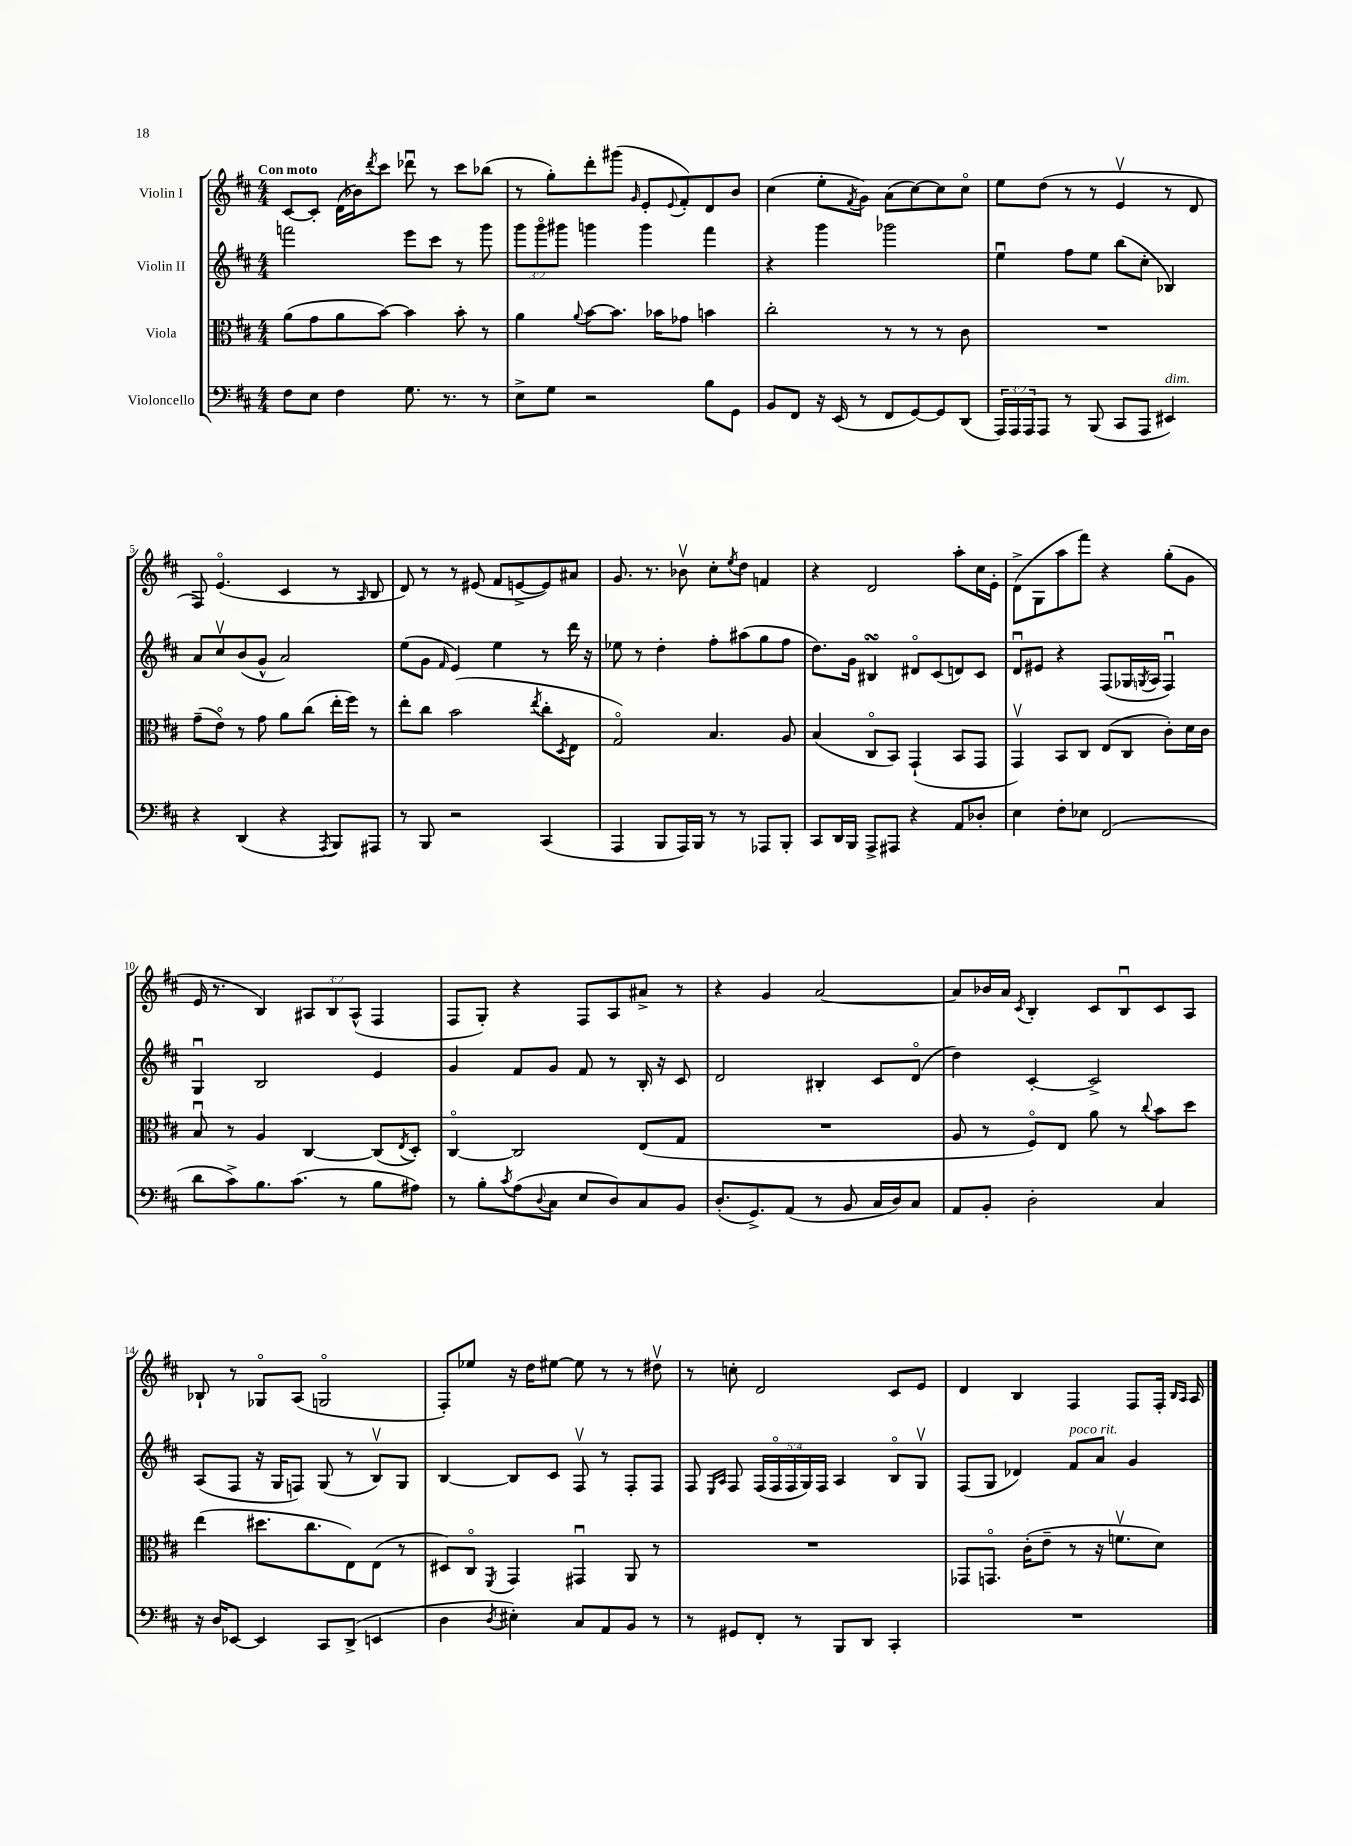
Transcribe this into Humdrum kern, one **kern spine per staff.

**kern	**kern	**kern	**kern
*part4	*part3	*part2	*part1
*staff4	*staff3	*staff2	*staff1
*I"Violoncello	*I"Viola	*I"Violin II	*I"Violin I
*clefF4	*clefC3	*clefG2	*clefG2
*k[f#c#]	*k[f#c#]	*k[f#c#]	*k[f#c#]
*M4/4	*M4/4	*M4/4	*M4/4
=1	=1	=1	=1
!	!	!	!LO:TX:a:B:t=Con moto
8F#\L	(8a\L	2fffn\	[8c#/L
8E\J	8g\	.	8c#'/J]
4F#\	8a\	.	(16d\LL
.	.	.	16b-X\J)
.	.	.	8qddd/
.	[8b\J)	.	8ccc#\J
8.G\	4b\]	8eee\L	8ddd-Xu\
.	.	8ccc#\J	8r
8.r	.	.	.
.	8b'\	8r	8ccc#\L
8r	8r	8ggg\	(8bb-X\J
=2	=2	=2	=2
8E^\L	4a\	12ggg\L	8r
.	.	12ggg\	.
8G\J	.	.	8gg'\L)
.	.	12ggg#X\J	.
.	8qqa/	.	.
2r	[8b\L	4gggn\	8ddd'\
.	8.b\J]	.	(8ggg#X\J
.	.	.	16qqg/
.	.	4ggg\	8e'/L
.	16b-X\KL	.	.
.	.	.	8qqe/
.	8g-X\J	.	8f#'/)
8B\L	4bn\	4fff#\	8d/
8GG\J	.	.	8b/J
=3	=3	=3	=3
8BB/L	2cc#'\	4r	(4cc#\
8FF#/J	.	.	.
16r	.	4ggg\	8ee'\L
(16EE/	.	.	.
.	.	.	8qf#/
8r	.	.	8g\J)
8FF#/L	8r	2ggg-X\	(8a\L
[8GG/)	8r	.	[8cc#\)
8GG/]	8r	.	8cc#\]
(8DD/J	8c#\	.	8cc#\J
=4	=4	=4	=4
24AAA/LL)	1r	4eeu\	8ee\L
24AAA/	.	.	.
24AAA/J	.	.	.
8AAA/J	.	.	(8dd\J
8r	.	8ff#\L	8r
(8BBB/	.	8ee\J	8r
8CC#/L	.	(8bb\L	4ev/
8AAA/J	.	8cc#'\J	.
!LO:TX:a:i:t=dim.	!	!	!
4EE#X/)	.	4B-X/)	8r
.	.	.	8d/
!!LO:LB:g=z
=5	=5	=5	=5
4r	(8g~\L	8a/L	8F#/)
.	8e\J)	8cc#v/	(4.e/
(4DD/	8r	(8b/	.
.	8g\	8g^^/J	.
4r	8a\L	2a/)	4c#/
.	(8cc#\J	.	.
8qAAA/	.	.	.
8BBB/L)	16ee'\LL	.	8r
.	16ff#\JJ)	.	.
.	.	.	16qqA/
8AAA#X/J	8r	.	8B/
=6	=6	=6	=6
8r	8ee'\L	(8ee\L	8d/)
8BBB/	8cc#\J	8g\J	8r
.	.	16qqf#/	.
2r	(2b\	4e/)	8r
.	.	.	(8e#X/
.	.	4ee\	8f#/L
.	.	.	[8en^/
.	8qee/	.	.
(4CC#/	8cc#'\L	8r	8e/])
.	8qD/	.	.
.	8E\J	16ddd\	8a#X/J
.	.	16r	.
=7	=7	=7	=7
4AAA/	2G/)	8ee-X\	8.g/
.	.	8r	.
.	.	.	8.r
8BBB/L	.	4dd'\	.
16AAA/L)	.	.	8b-Xv\
16BBB/JJ	.	.	.
8r	4.B/	8ff#'\L	8cc#'\L
.	.	.	8qee/
8r	.	(8aa#X\	8dd\J
8AAA-X/L	.	8gg\	4fn/
8BBB'/J	8A/	8ff#\J	.
=8	=8	=8	=8
8CC#/L	(4B/	8.dd\L)	4r
16DD/L	.	.	.
16BBB/JJ	.	16g\Jk	.
8AAA^/L	8C#/L	4B#XsSsS/	2d/
8AAA#X/J	8BB/J)	.	.
4r	(4GG`/	8d#X/L	.
.	.	(8c#/	.
8AA/L	8BB/L	8dn/)	8aa'\L
8D-X'/J	8GG/J	8c#/J	16cc#\L
.	.	.	16e'\JJ
=9	=9	=9	=9
4E\	4GGv/)	8du/L	(8d^\L
.	.	8e#X/J	8G\
8F#'\L	8BB/L	4r	8aa\
8E-X\J	8C#/J	.	8fff#\J)
(2FF#/	(8E/L	(8F#/L	4r
.	8C#/J	16G-X/L	.
.	.	8qGn/	.
.	.	16A/JJ	.
.	8c#'\L)	4F#u/)	(8gg'\L
.	16d\L	.	8g\J
.	16c#\JJ	.	.
!!LO:LB:g=z
=10	=10	=10	=10
8d\L	8Bu/	4Gu/	16e/
.	.	.	8.r
8c#^\)	8r	.	.
8.B\	4A/	2B/	4B/)
(8.c#\J	.	.	.
.	[4C#/	.	12A#X/L
.	.	.	12B/
8r	.	.	.
.	.	.	(12A#^^/J
8B\L	(8C#/L]	4e/	4F#/
.	8qE/	.	.
8A#X\J)	8D'/J)	.	.
=11	=11	=11	=11
8r	[4C#/	4g/	8F#/L
8B'\L	.	.	8G'/J)
8qc#/	.	.	.
(8A\	2C#/]	8f#/L	4r
8qqD/	.	.	.
8C#\J	.	8g/J	.
8E/L	.	8f#/	8F#/L
8D/)	.	8r	8A/
8C#/	(8E/L	16B'/	8a#X^/J
.	.	16r	.
8BB/J	8G/J	8c#/	8r
=12	=12	=12	=12
(8.D'/L	1r	2d/	4r
8.GG^/)	.	.	.
.	.	.	4g/
(8AA/J	.	.	.
8r	.	4B#X'/	[2a/
8BB/	.	.	.
16C#/LL	.	8c#/L	.
16D/J)	.	.	.
8C#/J	.	(8d/J	.
=13	=13	=13	=13
8AA/L	8A/	4dd\)	8a/L]
8BB'/J	8r	.	16b-X/L
.	.	.	16a/JJ
.	.	.	8qc#/
2D'\	8F#/L)	[4c#'/	4B'/
.	8E/J	.	.
.	8a\	2c#^/]	8c#/L
.	8r	.	8Bu/
.	8qqcc#/	.	.
4C#/	8b\L	.	8c#/
.	8dd\J	.	8A/J
!!LO:LB:g=z
=14	=14	=14	=14
16r	(4ee\	(8A/L	8B-X`/
16D/KL	.	.	.
[8EE-X/J	.	8F#/J	8r
4EE-/]	8.dd#X\L	16r	8G-X/L
.	.	16G/KL	.
.	.	8Fn/J)	(8A/J
.	8.cc#\	.	.
8CC#/L	.	(8G/	2Gn/
(8DD^/J	8E\)	8r	.
4EEn/	(8E\J	8Bv/L)	.
.	8r	8G/J	.
=15	=15	=15	=15
4D\	8D#X/L)	[4B/	8F#'/L)
.	8C#/J	.	8ee-X/J
8qD/	8qFF#/	.	.
4E#X'\)	4GG/	8B/L]	16r
.	.	.	16dd\KL
.	.	8c#/J	[8ee#X\J
8C#/L	4GG#Xu/	8F#v/	8ee#\]
8AA/	.	8r	8r
8BB/J	8AA/	8F#'/L	8r
8r	8r	8F#/J	8dd#Xv\
=16	=16	=16	=16
8r	1r	8F#/	8r
.	.	16qqE/LL	.
.	.	16qqA/JJ	.
8GG#X/L	.	8F#/	8ccn'\
8FF#'/J	.	(20F#/LL	2d/
.	.	20F#/	.
.	.	20F#/	.
8r	.	.	.
.	.	20G/)	.
.	.	20F#/JJ	.
8BBB/L	.	4A/	.
8DD/J	.	.	.
4CC#'/	.	8B/L	8c#/L
.	.	8Gv/J	8e/J
=17	=17	=17	=17
1r	8GG-X/L	(8F#/L	4d/
.	8.GGn/J	8G/J	.
.	.	4d-X/)	4B/
.	(16c#'\KL	.	.
.	8e~\J	.	.
!	!	!LO:TX:a:i:t=poco rit.	!
.	8r	8f#/L	4F#/
.	16r	8a/J	.
.	8.fnv\L	.	.
.	.	4g/	8F#/L
.	8d\J)	.	16F#'/Jk
.	.	.	16qqB/LL
.	.	.	16qqA/JJ
.	.	.	16A/
==	==	==	==
*-	*-	*-	*-
